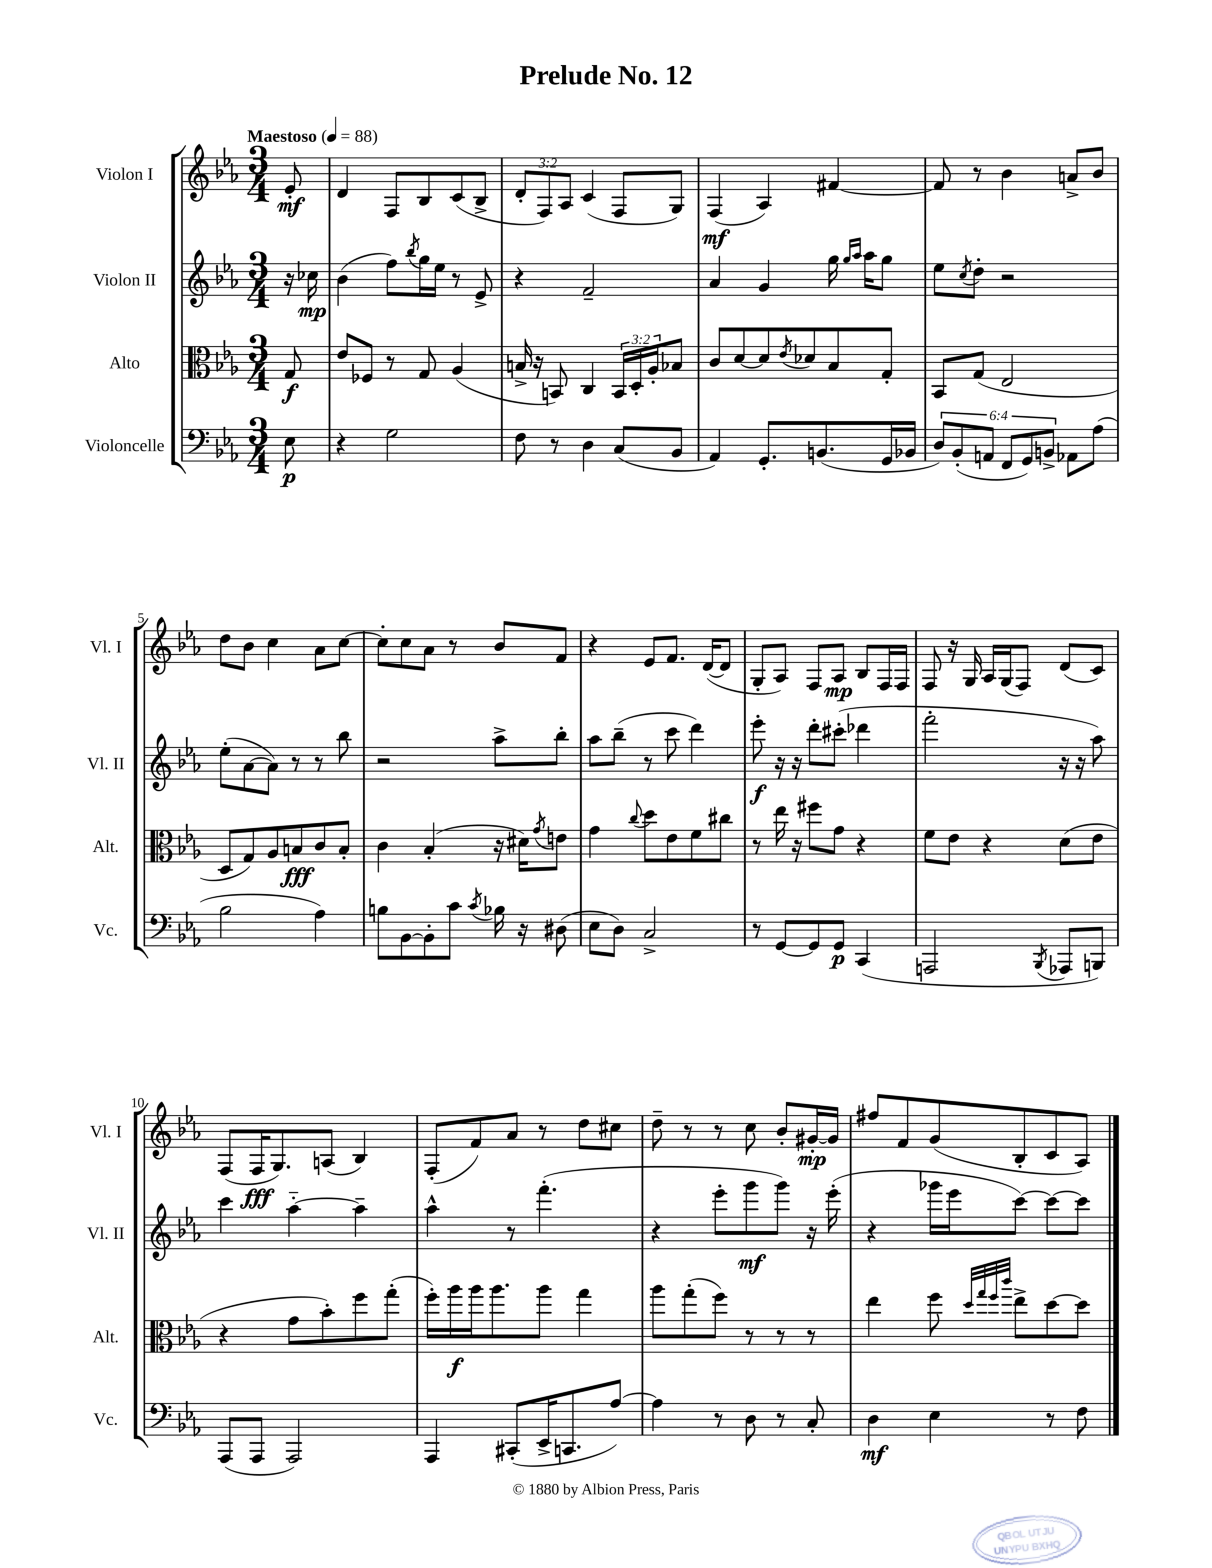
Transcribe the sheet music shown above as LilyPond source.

\header { title = "Prelude No. 12" }
<<
\new StaffGroup <<
\new Staff = "s0" \with { instrumentName = "Violon I" shortInstrumentName = "Vl. I" } {
    \clef treble \key ees \major \numericTimeSignature \time 3/4 \override Staff.TupletNumber.text = #tuplet-number::calc-fraction-text \partial 8 \tempo "Maestoso" 4 = 88
    ees'8-.\mf |
    d'4 f8 bes8 c'8( bes8-> |
    \tuplet 3/2 { d'8-. f8) aes8 } c'4( f8 g8) |
    f4\mf( aes4) fis'4~ |
    fis'8 r8 bes'4 a'8-> bes'8 |
    d''8 bes'8 c''4 aes'8 c''8~ |
    c''8-. c''8 aes'8 r8 bes'8 f'8 |
    r4 ees'8 f'8. d'16~( d'8 |
    g8-. aes8) f8 aes8\mp bes8 f16 f16 |
    f8 r16 g16 aes16 g16( f8) d'8( c'8) |
    f8( f16\fff g8.) a8( bes4) |
    f8-.( f'8) aes'8 r8 d''8 cis''8 |
    d''8-- r8 r8 c''8 bes'8-. gis'16~-.\mp gis'16 |
    fis''8 f'8 g'8( bes8-. c'8 aes8) \bar "|." |
}
\new Staff = "s1" \with { instrumentName = "Violon II" shortInstrumentName = "Vl. II" } {
    \clef treble \key ees \major \numericTimeSignature \time 3/4 \partial 8
    r16 ces''16\mp |
    bes'4( f''8) \acciaccatura { bes''8 } g''16 ees''16 r8 ees'8-> |
    r4 f'2-- |
    aes'4 g'4 g''16 \grace { g''16 aes''16 } aes''16 g''8 |
    ees''8 \acciaccatura { c''8 } d''8-. r2 |
    ees''8-.( aes'8~ aes'8) r8 r8 bes''8 |
    r2 aes''8-> bes''8-. |
    aes''8 bes''8--( r8 c'''8 d'''4) |
    ees'''8-.\f r16 r16 d'''8-. cis'''8-.( des'''4 |
    f'''2-. r16 r16 aes''8) |
    c'''4 aes''4~-_ aes''4-- |
    aes''4-^ r8 f'''4.-.( |
    r4 ees'''8-. g'''8\mf g'''8) r16 ees'''16-.( |
    r4 ges'''16 ees'''16 c'''8~) c'''8~ c'''8 \bar "|." |
}
\new Staff = "s2" \with { instrumentName = "Alto" shortInstrumentName = "Alt." } {
    \clef alto \key ees \major \numericTimeSignature \time 3/4 \override Staff.TupletNumber.text = #tuplet-number::calc-fraction-text \partial 8
    g8\f |
    ees'8 fes8 r8 g8 aes4( |
    b16-> r16 b,8) c4 \tuplet 3/2 { b,16 d16-. aes16-. } bes8 |
    c'8 d'8~ d'8 \acciaccatura { ees'8 } des'8 bes8 g8-. |
    bes,8 g8( ees2 |
    d8 g8) aes8 b8\fff c'8 b8-. |
    c'4 bes4-.( r16 dis'16) \acciaccatura { g'8 } e'8 |
    g'4 \appoggiatura { c''8 } d''8 ees'8 f'8 cis''8 |
    r8 ees''16 r16 fis''8 g'8 r4 |
    f'8 ees'8 r4 d'8( ees'8 |
    r4 g'8 bes'8-.) f''8 g''8-.( |
    f''16-.) aes''16\f aes''16 aes''8. aes''8 g''4 |
    aes''8 g''8-.( f''8) r8 r8 r8 |
    ees''4 f''8 \grace { d''32 g''32 f''32 c'''32 } ees''8-> d''8~ d''8 \bar "|." |
}
\new Staff = "s3" \with { instrumentName = "Violoncelle" shortInstrumentName = "Vc." } {
    \clef bass \key ees \major \numericTimeSignature \time 3/4 \override Staff.TupletNumber.text = #tuplet-number::calc-fraction-text \partial 8
    ees8\p |
    r4 g2 |
    f8 r8 d4 c8( bes,8 |
    aes,4) g,8.-. b,8.( g,16 bes,16 |
    \tuplet 6/4 { d8) bes,8-.( a,8 f,8 g,8) b,8-> } aes,8 aes8( |
    bes2 aes4) |
    b8 bes,8~ bes,8-. c'8 \acciaccatura { c'8 } bes16 r16 dis8( |
    ees8 d8) c2-> |
    r8 g,8~ g,8 g,8\p c,4( |
    a,,2 \acciaccatura { bes,,8 } aes,,8 b,,8) |
    aes,,8( aes,,8 aes,,2) |
    aes,,4 cis,8-.( ees,16-> c,8. aes8~) |
    aes4 r8 d8 r8 c8-. |
    d4\mf ees4 r8 f8 \bar "|." |
}
>>
>>
